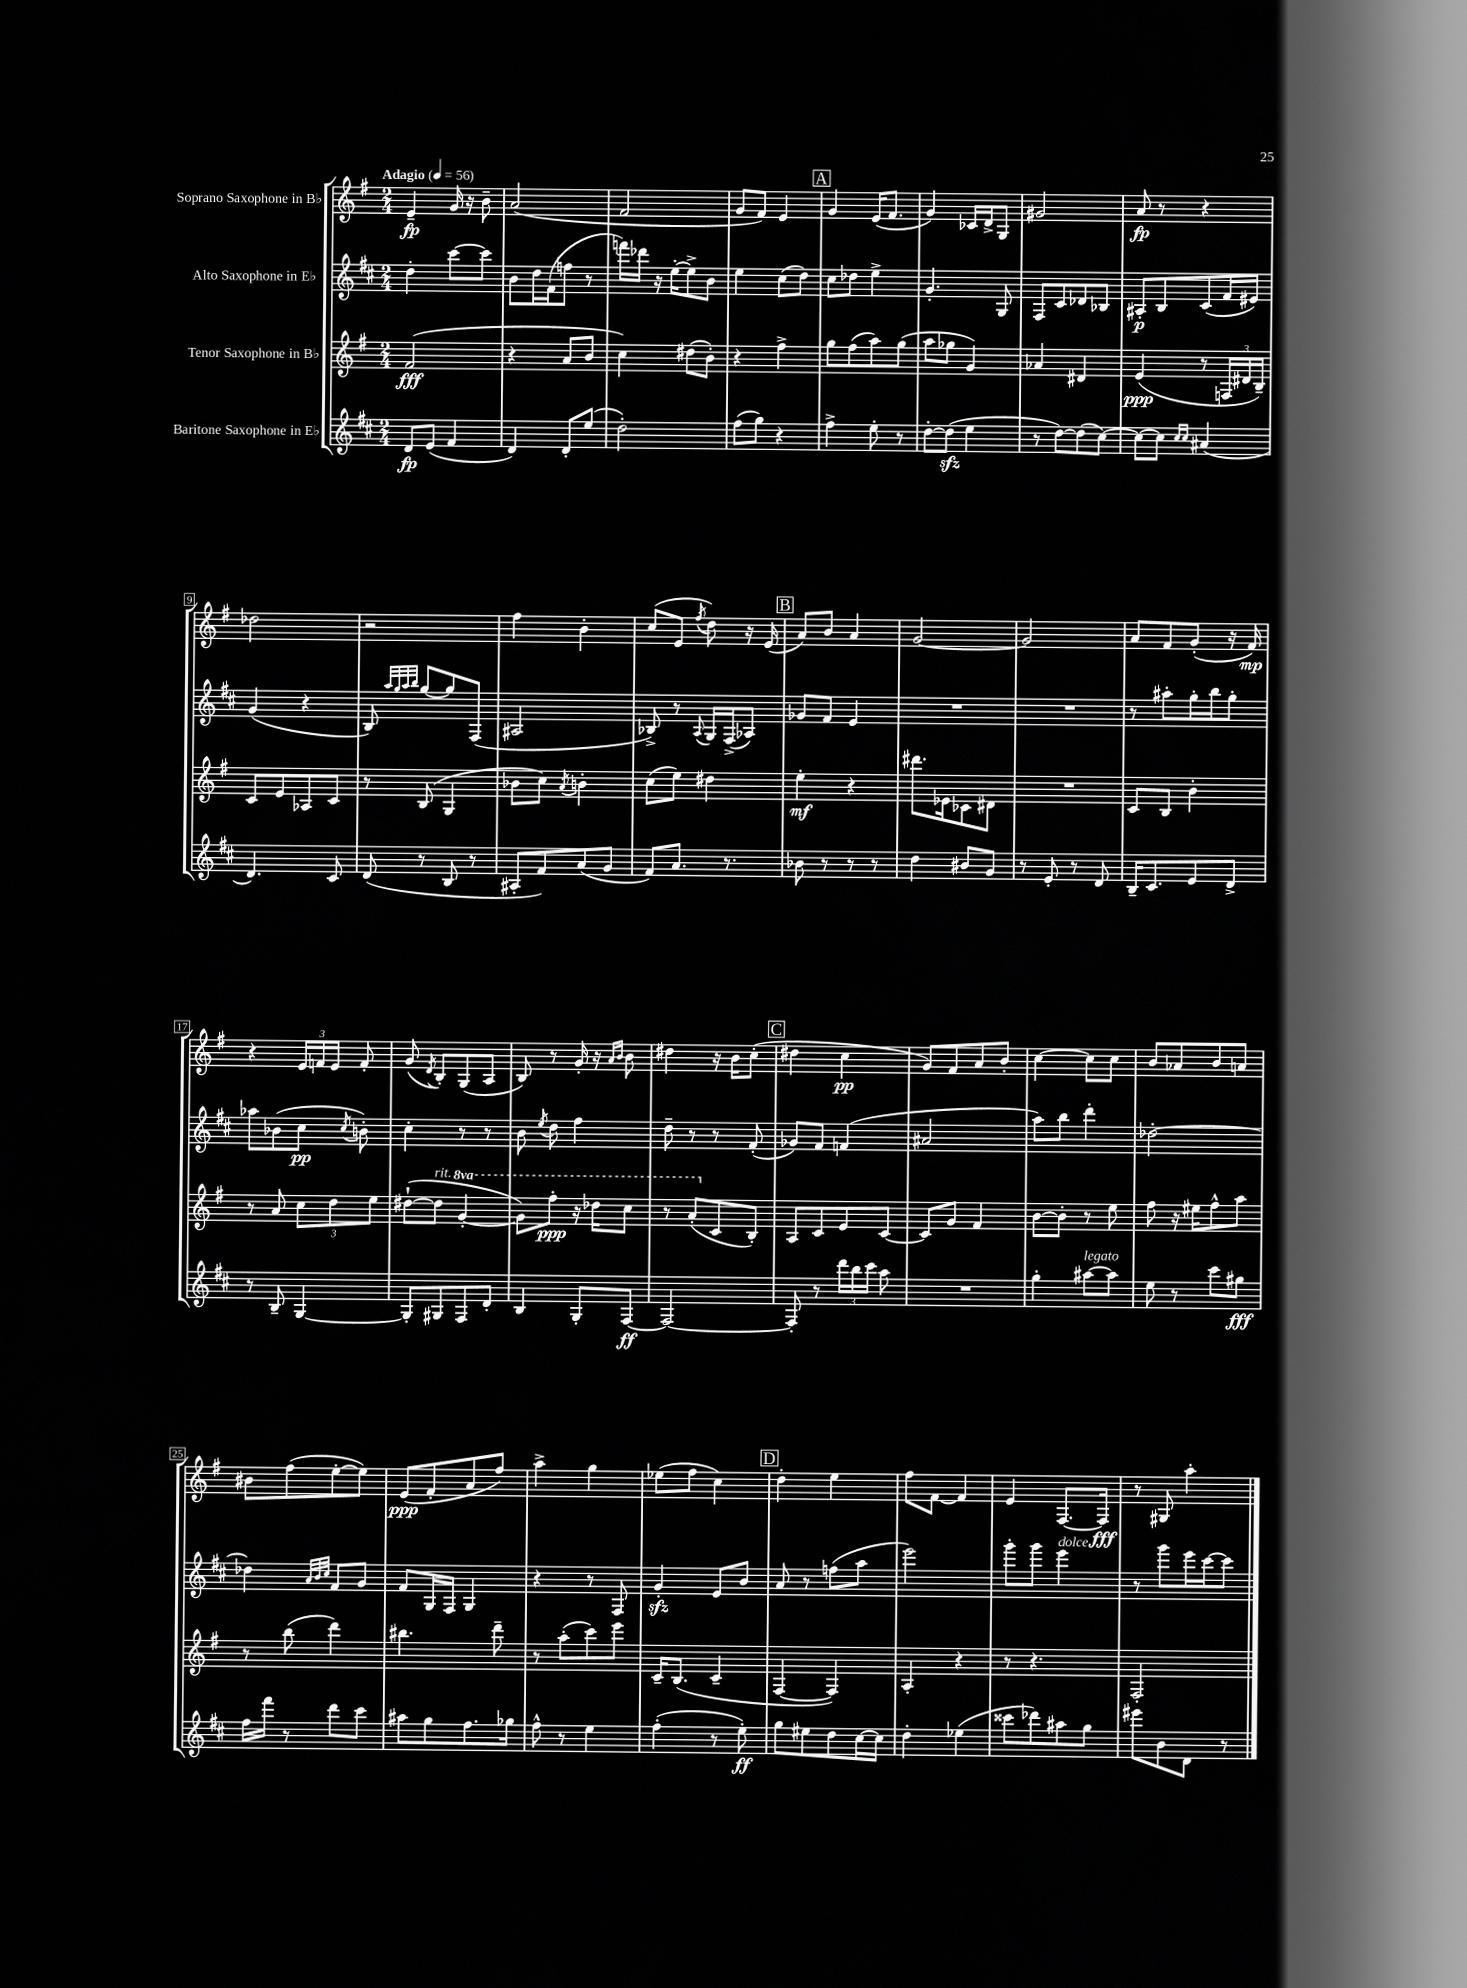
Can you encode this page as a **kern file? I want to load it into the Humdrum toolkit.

**kern	**dynam	**kern	**dynam	**kern	**dynam	**kern	**dynam
*part4	*part4	*part3	*part3	*part2	*part2	*part1	*part1
*staff4	*staff4	*staff3	*staff3	*staff2	*staff2	*staff1	*staff1
*I"Baritone Saxophone in E♭	*	*I"Tenor Saxophone in B♭	*	*I"Alto Saxophone in E♭	*	*I"Soprano Saxophone in B♭	*
*clefG2	*	*clefG2	*	*clefG2	*	*clefG2	*
*k[f#c#]	*	*k[f#]	*	*k[f#c#]	*	*k[f#]	*
*M2/4	*	*M2/4	*	*M2/4	*	*M2/4	*
*MM56	*	*MM56	*	*MM56	*	*MM56	*
=1	=1	=1	=1	=1	=1	=1	=1
!	!	!	!	!	!	!LO:TX:a:B:t=Adagio	!
8d/L	fp	(2f#/	fff	4dd'\	.	4e~/	fp
(8e/J	.	.	.	.	.	.	.
4f#/	.	.	.	[8ccc#\L	.	16g/	.
.	.	.	.	.	.	16r	.
.	.	.	.	8ccc#\J]	.	8b~\	.
=2	=2	=2	=2	=2	=2	=2	=2
4d/)	.	4r	.	8b\L	.	(2a/	.
.	.	.	.	16dd\L	.	.	.
.	.	.	.	(16f#\J	.	.	.
8d'/L	.	8a/L	.	8ffn\J	.	.	.
(8ee/J	.	8b/J	.	8r	.	.	.
=3	=3	=3	=3	=3	=3	=3	=3
2dd'\)	.	4cc\)	.	16fffn\LL)	.	2f#/	.
.	.	.	.	16ddd-X\JJ	.	.	.
.	.	.	.	16r	.	.	.
.	.	.	.	[16ee'\KL	.	.	.
.	.	(8dd#X\L	.	8ee^\]	.	.	.
.	.	8b'\J)	.	8b\J	.	.	.
=4	=4	=4	=4	=4	=4	=4	=4
(8ff#\L	.	4r	.	4ee\	.	8g/L	.
8gg\J)	.	.	.	.	.	8f#/J)	.
4r	.	4ff#^\	.	(8cc#\L	.	4e/	.
.	.	.	.	8dd\J)	.	.	.
!!LO:REH:place=s1:t=A
=5	=5	=5	=5	=5	=5	=5	=5
4ff#^\	.	8gg\L	.	8cc#\L	.	4g/	.
.	.	(8ff#\	.	8dd-X\J	.	.	.
8ee'\	.	8aa\)	.	4ee^\	.	(16e/KL	.
.	.	.	.	.	.	8.f#/J	.
8r	.	(8gg\J	.	.	.	.	.
=6	=6	=6	=6	=6	=6	=6	=6
[8dd'\L	.	8aa\L	.	4.g'/	.	4g/)	.
(8ddzz\J]	.	8gg-X\J	.	.	.	.	.
4ee\	.	4g/)	.	.	.	16c-X/LL	.
.	.	.	.	.	.	16d^/J	.
.	.	.	.	8G/	.	8G/J	.
=7	=7	=7	=7	=7	=7	=7	=7
8r	.	4a-X/	.	8F#/L	.	2g#X/	.
[8dd\L)	.	.	.	8c#/	.	.	.
(8dd\]	.	4d#X/	.	8d-X/	.	.	.
[8cc#\J)	.	.	.	8B-X/J	.	.	.
=8	=8	=8	=8	=8	=8	=8	=8
8cc#\L_	.	(4e/	ppp	8A#X'/L	p	8a/	fp
8cc#\J]	.	.	.	8B/	.	8r	.
16qqcc#/LL	.	.	.	.	.	.	.
16qqcc#/JJ	.	.	.	.	.	.	.
(4a#X/	.	8r	.	(8c#/	.	4r	.
.	.	24Fn/LL	.	16f#/L	.	.	.
.	.	24d#X/	.	.	.	.	.
.	.	.	.	16e#X/JJ)	.	.	.
.	.	24B~/JJ)	.	.	.	.	.
!!LO:LB:g=z
=9	=9	=9	=9	=9	=9	=9	=9
4.d/)	.	8c/L	.	(4g/	.	2dd-X\	.
.	.	8e/	.	.	.	.	.
.	.	8A-X/	.	4r	.	.	.
8c#/	.	8c/J	.	.	.	.	.
=10	=10	=10	=10	=10	=10	=10	=10
(8d/	.	8r	.	8B/)	.	2r	.
.	.	.	.	32qqaa/LLL	.	.	.
.	.	.	.	32qqgg/	.	.	.
.	.	.	.	32qqaa/	.	.	.
.	.	.	.	32qqbb/JJJ	.	.	.
8r	.	(8B/	.	[8gg/L	.	.	.
8B/	.	4G/	.	8gg/]	.	.	.
8r	.	.	.	(8F#/J	.	.	.
=11	=11	=11	=11	=11	=11	=11	=11
8A#X'/L	.	8b-X\L	.	2A#X/	.	4ff#\	.
8f#/)	.	8cc\J)	.	.	.	.	.
.	.	8qa/	.	.	.	.	.
(8a/	.	4bn'\	.	.	.	4b'\	.
8g/J	.	.	.	.	.	.	.
=12	=12	=12	=12	=12	=12	=12	=12
8f#/L)	.	(8cc\L	.	8B-X^/)	.	(8cc/L	.
8.a/J	.	8ee\J)	.	8r	.	8e/J	.
.	.	.	.	8qqA/	.	8qff#/	.
.	.	4dd#X\	.	16G/LL	.	8dd\)	.
8.r	.	.	.	(16F#^/J	.	.	.
.	.	.	.	8A-X/J)	.	16r	.
.	.	.	.	.	.	(16e/	.
!!LO:REH:place=s1:t=B
=13	=13	=13	=13	=13	=13	=13	=13
8b-X\	.	4ee'\	mf	8g-X/L	.	8a/L)	.
8r	.	.	.	8f#/J	.	8b/J	.
8r	.	4r	.	4e/	.	4a/	.
8r	.	.	.	.	.	.	.
=14	=14	=14	=14	=14	=14	=14	=14
4dd\	.	8.ddd#X\L	.	2r	.	[2g/	.
.	.	16e-X\k	.	.	.	.	.
8b#X/L	.	8c-X\	.	.	.	.	.
8g/J	.	8d#X\J	.	.	.	.	.
=15	=15	=15	=15	=15	=15	=15	=15
8r	.	2r	.	2r	.	2g/]	.
8e'/	.	.	.	.	.	.	.
8r	.	.	.	.	.	.	.
8d/	.	.	.	.	.	.	.
=16	=16	=16	=16	=16	=16	=16	=16
16B~/KL	.	8c/L	.	8r	.	8a/L	.
8.c#/	.	.	.	.	.	.	.
.	.	8B/J	.	8aa#X'\L	.	8f#/	.
8e/	.	4b'\	.	16gg'\L	.	(8g'/J	.
.	.	.	.	16bb\J	.	.	.
8d^/J	.	.	.	8gg'\J	.	16r	.
.	.	.	.	.	.	16f#/)	mp
!!LO:LB:g=z
=17	=17	=17	=17	=17	=17	=17	=17
8r	.	8r	.	8aa-X\L	.	4r	.
8B~/	.	8a/	.	(8b-X\	.	.	.
[4G/	.	12cc\L	.	8cc#\J	pp	24e/LL	.
.	.	.	.	.	.	24fn/	.
.	.	12dd\	.	.	.	24e/JJ	.
.	.	.	.	8qcc#/	.	.	.
.	.	.	.	8bn'\)	.	8f'/	.
.	.	12ee\J	.	.	.	.	.
=18	=18	=18	=18	=18	=18	=18	=18
8G'/L]	.	([8dd#X`\L	.	4cc#'\	.	(8g/	.
.	.	.	.	.	.	8qd/	.
!	!	!LO:TX:a:i:t=rit.	!	!	!	!	!
8G#X/	.	8dd#\J]	.	.	.	8B'/L)	.
*	*	*8va	*	*	*	*	*
8F#/	.	[4gg'/	.	8r	.	(8G/	.
8d'/J	.	.	.	8r	.	8A/J	.
=19	=19	=19	=19	=19	=19	=19	=19
4B/	.	8gg\L])	.	8b\	.	8B/)	.
.	.	.	.	8qee/	.	.	.
.	.	8fff#'\J	ppp	8dd\	.	8r	.
8G'/L	.	16r	.	4ff#\	.	16g'/	.
.	.	16ddd-X\KL	.	.	.	16r	.
.	.	.	.	.	.	16qqa/LL	.
.	.	.	.	.	.	16qqb/JJ	.
[8F#/J	ff	8ccc\J	.	.	.	8b\	.
=20	=20	=20	=20	=20	=20	=20	=20
2F#/_	.	8r	.	8dd~\	.	4dd#X\	.
.	.	(8aa'/L	.	8r	.	.	.
*	*	*X8va	*	*	*	*	*
.	.	8c/	.	8r	.	16r	.
.	.	.	.	.	.	16b\KL	.
.	.	8B'/J)	.	(8f#'/	.	(8cc'\J	.
!!LO:REH:place=s1:t=C
=21	=21	=21	=21	=21	=21	=21	=21
8F#'/]	.	8A/L	.	8g-X/L)	.	4dd#X\	.
8r	.	8c/	.	8f#/J	.	.	.
24ddd\LL	.	8e/	.	(4fn/	.	4cc\	pp
24bb\	.	.	.	.	.	.	.
24ccc#\JJ	.	.	.	.	.	.	.
8aa\	.	[8c/J	.	.	.	.	.
=22	=22	=22	=22	=22	=22	=22	=22
2r	.	8c/L]	.	2a#X/	.	8g/L)	.
.	.	8g/J	.	.	.	8f#/	.
.	.	4f#/	.	.	.	8a/	.
.	.	.	.	.	.	8b'/J	.
=23	=23	=23	=23	=23	=23	=23	=23
4gg'\	.	[8b\L	.	8aa\L)	.	[4cc\	.
.	.	8b'\J]	.	8bb\J	.	.	.
!LO:TX:a:i:t=legato	!	!	!	!	!	!	!
[8aa#X\L	.	8r	.	4ddd'\	.	8cc\L]	.
8aa#\J]	.	8ee\	.	.	.	8cc\J	.
=24	=24	=24	=24	=24	=24	=24	=24
8ee\	.	8ff#\	.	[2dd-X'\	.	8b/L	.
8r	.	16r	.	.	.	8a-X/	.
.	.	16ee#X\KL	.	.	.	.	.
8ccc#\L	.	8ff#^^\	.	.	.	8b/	.
8gg#X\J	fff	8aa\J	.	.	.	8an/J	.
!!LO:LB:g=z
=25	=25	=25	=25	=25	=25	=25	=25
16ff#\LL	.	8r	.	4dd-X\]	.	8b#X\L	.
16fff#\JJ	.	.	.	.	.	.	.
8r	.	(8bb\	.	.	.	(8ff#\	.
.	.	.	.	32qqa/LLL	.	.	.
.	.	.	.	32qqb/	.	.	.
.	.	.	.	32qqcc#/JJJ	.	.	.
8ddd\L	.	4ddd\)	.	8f#/L	.	[8ee'\	.
8ccc#\J	.	.	.	8g/J	.	8ee\J])	.
=26	=26	=26	=26	=26	=26	=26	=26
8aa#X\L	.	4.bb#X\	.	8f#/L	.	(8e/L	ppp
8gg\	.	.	.	16G/L	.	8f#'/	.
.	.	.	.	16F#/JJ	.	.	.
8.ff#\	.	.	.	4G/	.	8a/	.
.	.	8ddd~\	.	.	.	8ff#/J)	.
16gg-X\Jk	.	.	.	.	.	.	.
=27	=27	=27	=27	=27	=27	=27	=27
8ff#^^\	.	8r	.	4r	.	4aa^\	.
8r	.	(8aa'\L	.	.	.	.	.
4ee\	.	8ccc\)	.	8r	.	4gg\	.
.	.	8eee\J	.	8F#/	.	.	.
=28	=28	=28	=28	=28	=28	=28	=28
(4ff#'\	.	16c~/KL	.	4gzz'/	.	(8ee-X\L	.
.	.	(8.B/J	.	.	.	.	.
.	.	.	.	.	.	8ff#\J	.
8r	.	4c~/	.	8e/L	.	4cc\)	.
8ee'\)	ff	.	.	8b/J	.	.	.
!!LO:REH:place=s1:t=D
=29	=29	=29	=29	=29	=29	=29	=29
8gg\L	.	[4F#/	.	8a/	.	4dd'\	.
8ee#X\	.	.	.	8r	.	.	.
8dd\	.	4F#/])	.	(8ffn\L	.	4ee\	.
[16cc#\L	.	.	.	8aa\J	.	.	.
16cc#\JJ]	.	.	.	.	.	.	.
=30	=30	=30	=30	=30	=30	=30	=30
4dd'\	.	4A'/	.	2eee\)	.	8ff#\L	.
.	.	.	.	.	.	[8f#\J	.
(4ee-X\	.	4r	.	.	.	4f#/]	.
=31	=31	=31	=31	=31	=31	=31	=31
8ccc##X\L	.	8r	.	8ggg'\L	.	4e/	.
8ddd-X\)	.	4.r	.	8ggg\J	.	.	.
!	!	!	!	!LO:TX:a:i:t=dolce	!	!	!
8aa#X\	.	.	.	4eee\	.	[8.F#/L	.
8gg\J	.	.	.	.	.	.	.
.	.	.	.	.	.	16F#/Jk]	fff
=32	=32	=32	=32	=32	=32	=32	=32
8eee#X\L	.	2F#'/	.	8r	.	8r	.
8b\	.	.	.	8ggg\L	.	8G#X/	.
8d\J	.	.	.	16eee\L	.	4aa'\	.
.	.	.	.	[16ccc#\J	.	.	.
8r	.	.	.	8ccc#\J]	.	.	.
==	==	==	==	==	==	==	==
*-	*-	*-	*-	*-	*-	*-	*-
